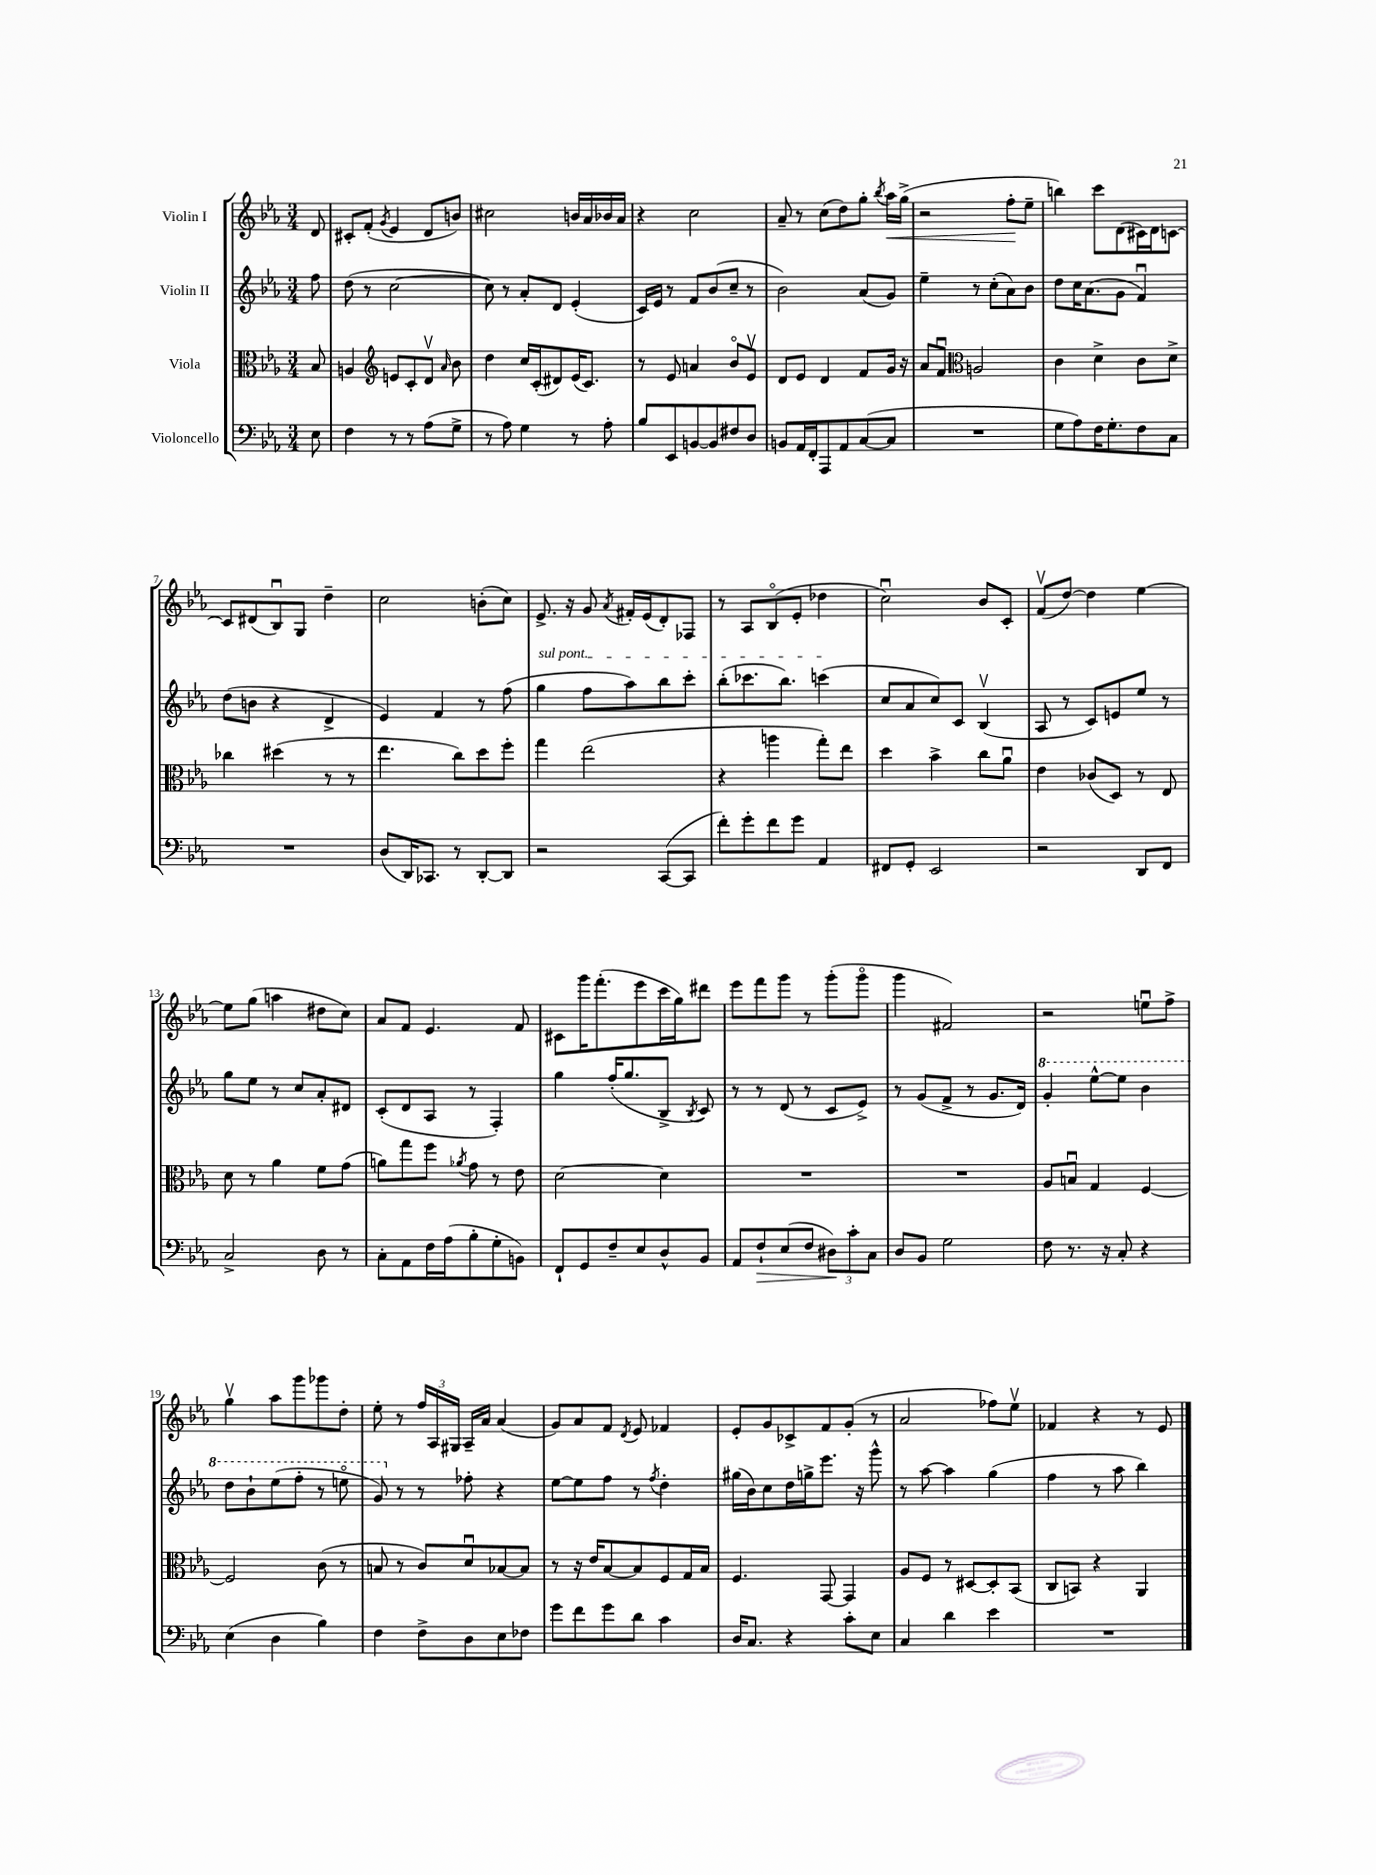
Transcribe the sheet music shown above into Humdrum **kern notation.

**kern	**dynam	**kern	**kern	**kern	**dynam
*part4	*part4	*part3	*part2	*part1	*part1
*staff4	*staff4	*staff3	*staff2	*staff1	*staff1
*I"Violoncello	*	*I"Viola	*I"Violin II	*I"Violin I	*
*clefF4	*	*clefC3	*clefG2	*clefG2	*
*k[b-e-a-]	*	*k[b-e-a-]	*k[b-e-a-]	*k[b-e-a-]	*
*M3/4	*	*M3/4	*M3/4	*M3/4	*
=	=	=	=	=	=
8E-\	.	8B-/	8ff\	8d/	.
=1	=1	=1	=1	=1	=1
4F\	.	4An/	(8dd\	8c#X'/L	.
.	.	.	8r	(8f'/J	.
*	*	*clefG2	*	*	*
.	.	.	.	8qg/	.
8r	.	8en/L	[2cc\	4e-/	.
8r	.	8c'/	.	.	.
(8A-\L	.	8dv/J	.	8d/L	.
.	.	16qqa-/	.	.	.
8G^\J	.	8b-\	.	8bn/J)	.
=2	=2	=2	=2	=2	=2
8r	.	4dd\	8cc\])	2cc#X\	.
8A-\)	.	.	8r	.	.
4G\	.	16cc/LL	8a-'/L	.	.
.	.	(16c'/J	.	.	.
.	.	8d#X/)	8d/J	.	.
8r	.	(16e-/K	(4e-'/	16bn/LL	.
.	.	8.c/J)	.	16a-/	.
8A-'\	.	.	.	16b-X/	.
.	.	.	.	16a-/JJ	.
=3	=3	=3	=3	=3	=3
8B-/L	.	8r	16c/LL)	4r	.
.	.	.	16e-/JJ	.	.
8EE-/	.	8e-/	8r	.	.
[8BBn/	.	4an/	8f/L	2cc\	.
8BB/]	.	.	(8b-/	.	.
8F#X/	.	8b-/L	8cc~/J	.	.
8D/J	.	8e-v/J	8r	.	.
=4	=4	=4	=4	=4	=4
8BBn/L	.	8d/L	2b-\)	8a-~/	.
16AA-/L	.	8e-/J	.	8r	.
16FF'/J	.	.	.	.	.
8AAA-/	.	4d/	.	(8cc\L	.
8AA-/	.	.	.	8dd\)	.
([8C/	.	8f/L	(8a-/L	8gg'\J	.
.	.	.	.	8qbb-/	.
!	!	!	!	!	!LO:HP:b
8C/J]	.	16g/Jk	8g/J)	16aa-\LL	<
.	.	16r	.	(16gg^\JJ	.
=5	=5	=5	=5	=5	=5
2.r	.	8a-/L	4ee-~\	2r	.
.	.	8fu/J	.	.	.
*	*	*clefC3	*	*	*
.	.	2An/	8r	.	.
.	.	.	(8cc'\L	.	.
.	.	.	8a-\)	8ff'\L	.
.	.	.	8b-\J	8ee-~\J	[
=6	=6	=6	=6	=6	=6
8G\L	.	4c\	8dd\L	4bbn\)	.
8A-\)	.	.	16cc\K	.	.
.	.	.	(8.a-\	.	.
16F\K	.	4d^\	.	8ccc\L	.
8.G'\	.	.	.	.	.
.	.	.	8g\J	(8d\	.
8F\	.	8c\L	4fu/)	16c#X\L)	.
.	.	.	.	16d\J	.
8C\J	.	8d^\J	.	[8cn\J	.
!!LO:LB:g=z
=7	=7	=7	=7	=7	=7
2.r	.	4cc-X\	(8dd\L	8c/L]	.
.	.	.	8bn\J	(8d#X/	.
.	.	(4dd#X\	4r	8B-u/)	.
.	.	.	.	8G/J	.
.	.	8r	4d^/	4dd~\	.
.	.	8r	.	.	.
=8	=8	=8	=8	=8	=8
(8D/L	.	4.ee-\	4e-/)	2cc\	.
16DD/K)	.	.	.	.	.
8.CC-X/J	.	.	.	.	.
.	.	.	4f/	.	.
8r	.	8cc\L)	.	.	.
[8DD'/L	.	8dd\	8r	(8bn'\L	.
8DD/J]	.	8ff'\J	(8ff\	8cc\J)	.
=9	=9	=9	=9	=9	=9
!	!	!	!LO:TX:a:i:t=sul pont.	!	!
2r	.	4gg\	4gg\	8.e-^/	.
.	.	.	.	16r	.
.	.	(2ee-\	8ff\L	8g/	.
.	.	.	.	8qa-/	.
.	.	.	8aa-\)	16f#X'/LL	.
.	.	.	.	(16e-/J	.
([8CC/L	.	.	8bb-\	8d'/)	.
8CC/J]	.	.	8ccc'\J	8F-X/J	.
=10	=10	=10	=10	=10	=10
8f'\L)	.	4r	(8bb-'\L	8r	.
8g'\	.	.	8.ccc-X\	8A-/L	.
8f\	.	4aan\	.	(8B-/	.
.	.	.	8.bb-\J)	.	.
8g\J	.	.	.	8e-'/J	.
4AA-/	.	8gg'\L)	(4cccn\	4dd-X\	.
.	.	8ee-\J	.	.	.
=11	=11	=11	=11	=11	=11
8FF#X/L	.	4dd\	8cc/L	2ccu\)	.
8GG'/J	.	.	8a-/	.	.
2EE-/	.	4b-^\	8cc/)	.	.
.	.	.	8c/J	.	.
.	.	8cc\L	(4B-v/	8b-/L	.
.	.	8a-u\J	.	8c'/J	.
=12	=12	=12	=12	=12	=12
2r	.	4e-\	8A-/	(8fv/L	.
.	.	.	8r	[8dd/J)	.
.	.	(8c-X/L	8c/L)	4dd\]	.
.	.	8D/J)	8en/	.	.
8DD/L	.	8r	8ee-/J	[4ee-\	.
8FF/J	.	8E-/	8r	.	.
!!LO:LB:g=z
=13	=13	=13	=13	=13	=13
2C^/	.	8d\	8gg\L	8ee-\L]	.
.	.	8r	8ee-\J	(8gg\J	.
.	.	4a-\	8r	4aan\	.
.	.	.	8cc/L	.	.
8D\	.	8f\L	8a-'/	8dd#X\L	.
8r	.	(8g\J	8d#X/J	8cc\J)	.
=14	=14	=14	=14	=14	=14
8C'\L	.	8an\L)	(8c'/L	8a-/L	.
8AA-\	.	8gg\	8d/	8f/J	.
16F\L	.	8ff\J	8A-/J	4.e-/	.
(16A-\J	.	.	.	.	.
.	.	8qa-X/	.	.	.
8B-'\	.	8g\	8r	.	.
8G'\	.	8r	4F'/)	.	.
8BBn\J)	.	8e-\	.	8f/	.
=15	=15	=15	=15	=15	=15
8FF`/L	.	[2d\	4gg\	8c#X\L	.
8GG/	.	.	.	16ggg\K	.
.	.	.	.	(8.fff'\	.
8F~/	.	.	(16ff'/KL	.	.
.	.	.	8.gg/	.	.
8E-/	.	.	.	8eee-\	.
8D^^/	.	4d\]	8B-^/J	16ccc\L	.
.	.	.	.	16gg\J)	.
.	.	.	8qB-/	.	.
8BB-/J	.	.	8c/)	8ddd#X\J	.
=16	=16	=16	=16	=16	=16
8AA-/L	.	2.r	8r	8eee-\L	.
!	!LO:HP:b	!	!	!	!
8F`/	>	.	8r	8fff\	.
(8E-/	.	.	(8d/	8ggg\J	.
8F/J	.	.	8r	8r	.
12D#X\L)	.	.	8c/L	(8ggg'\L	.
12c'\	]	.	.	.	.
.	.	.	8e-^/J)	8ggg\J	.
12C\J	.	.	.	.	.
=17	=17	=17	=17	=17	=17
8D/L	.	2.r	8r	4ggg\	.
8BB-/J	.	.	(8g/L	.	.
2G\	.	.	8f^/J	2f#X/)	.
.	.	.	8r	.	.
.	.	.	8.g/L	.	.
.	.	.	16d/Jk)	.	.
=18	=18	=18	=18	=18	=18
*	*	*	*8va	*	*
8F\	.	8A-/L	4gg'/	2r	.
8.r	.	8Bnu/J	.	.	.
.	.	4G/	[8eee-^^\L	.	.
16r	.	.	.	.	.
8C'/	.	.	8eee-\J]	.	.
4r	.	[4F/	4bb-\	8eenu\L	.
.	.	.	.	8ff^\J	.
!!LO:LB:g=z
=19	=19	=19	=19	=19	=19
(4E-\	.	2F/]	8ddd\L	4ggv\	.
.	.	.	8bb-`\	.	.
4D\	.	.	(8eee-\	8aa-\L	.
.	.	.	8fff'\J	8ggg\	.
4B-\)	.	(8c\	8r	8ggg-X\	.
.	.	8r	8eeen\	8dd'\J	.
=20	=20	=20	=20	=20	=20
4F\	.	8Bn/	8gg/)	8ee-'\	.
*	*	*	*X8va	*	*
.	.	8r	8r	8r	.
8F^\L	.	8c/L)	8r	24ff/LL	.
.	.	.	.	24A-/	.
.	.	.	.	24G#X/JJ	.
8D\	.	8du/	8ff-X'\	16A-~/LL	.
.	.	.	.	16a-/JJ	.
8E-\	.	[8B-X/	4r	(4a-/	.
8F-X\J	.	8B-/J]	.	.	.
=21	=21	=21	=21	=21	=21
8g\L	.	8r	[8ee-\L	8g/L)	.
8f\	.	16r	8ee-\]	8a-/	.
.	.	16e-/KL	.	.	.
8g\	.	[8B-/	8ff\J	8f/J	.
.	.	.	.	8qd/	.
8d\J	.	8B-/]	8r	8e-/	.
.	.	.	8qff/	.	.
4c\	.	8F/	4dd'\	4f-X/	.
.	.	16G/L	.	.	.
.	.	16B-/JJ	.	.	.
=22	=22	=22	=22	=22	=22
16D/KL	.	4.F/	(16gg#X\LL	8e-'/L	.
8.C/J	.	.	16b-\J)	.	.
.	.	.	8cc\	8g/	.
4r	.	.	16dd\L	8c-X^/	.
.	.	.	16ggn^\J	.	.
.	.	[8GG/	8.eee-\J	8f/	.
8c'\L	.	4GG/]	.	(8g'/J	.
.	.	.	16r	.	.
8E-\J	.	.	8ggg^^\	8r	.
=23	=23	=23	=23	=23	=23
4C/	.	8A-/L	8r	2a-/	.
.	.	8F/J	[8aa-\	.	.
4d\	.	8r	4aa-\]	.	.
.	.	[8D#X/L	.	.	.
4e-\	.	8D#'/]	(4gg\	8ff-X\L)	.
.	.	(8BB-/J	.	8ee-v\J	.
=24	=24	=24	=24	=24	=24
2.r	.	8C/L	4ff\	4f-X/	.
.	.	8BBn/J)	.	.	.
.	.	4r	8r	4r	.
.	.	.	8aa-\	.	.
.	.	4AA-/	4bb-\)	8r	.
.	.	.	.	8e-/	.
==	==	==	==	==	==
*-	*-	*-	*-	*-	*-
